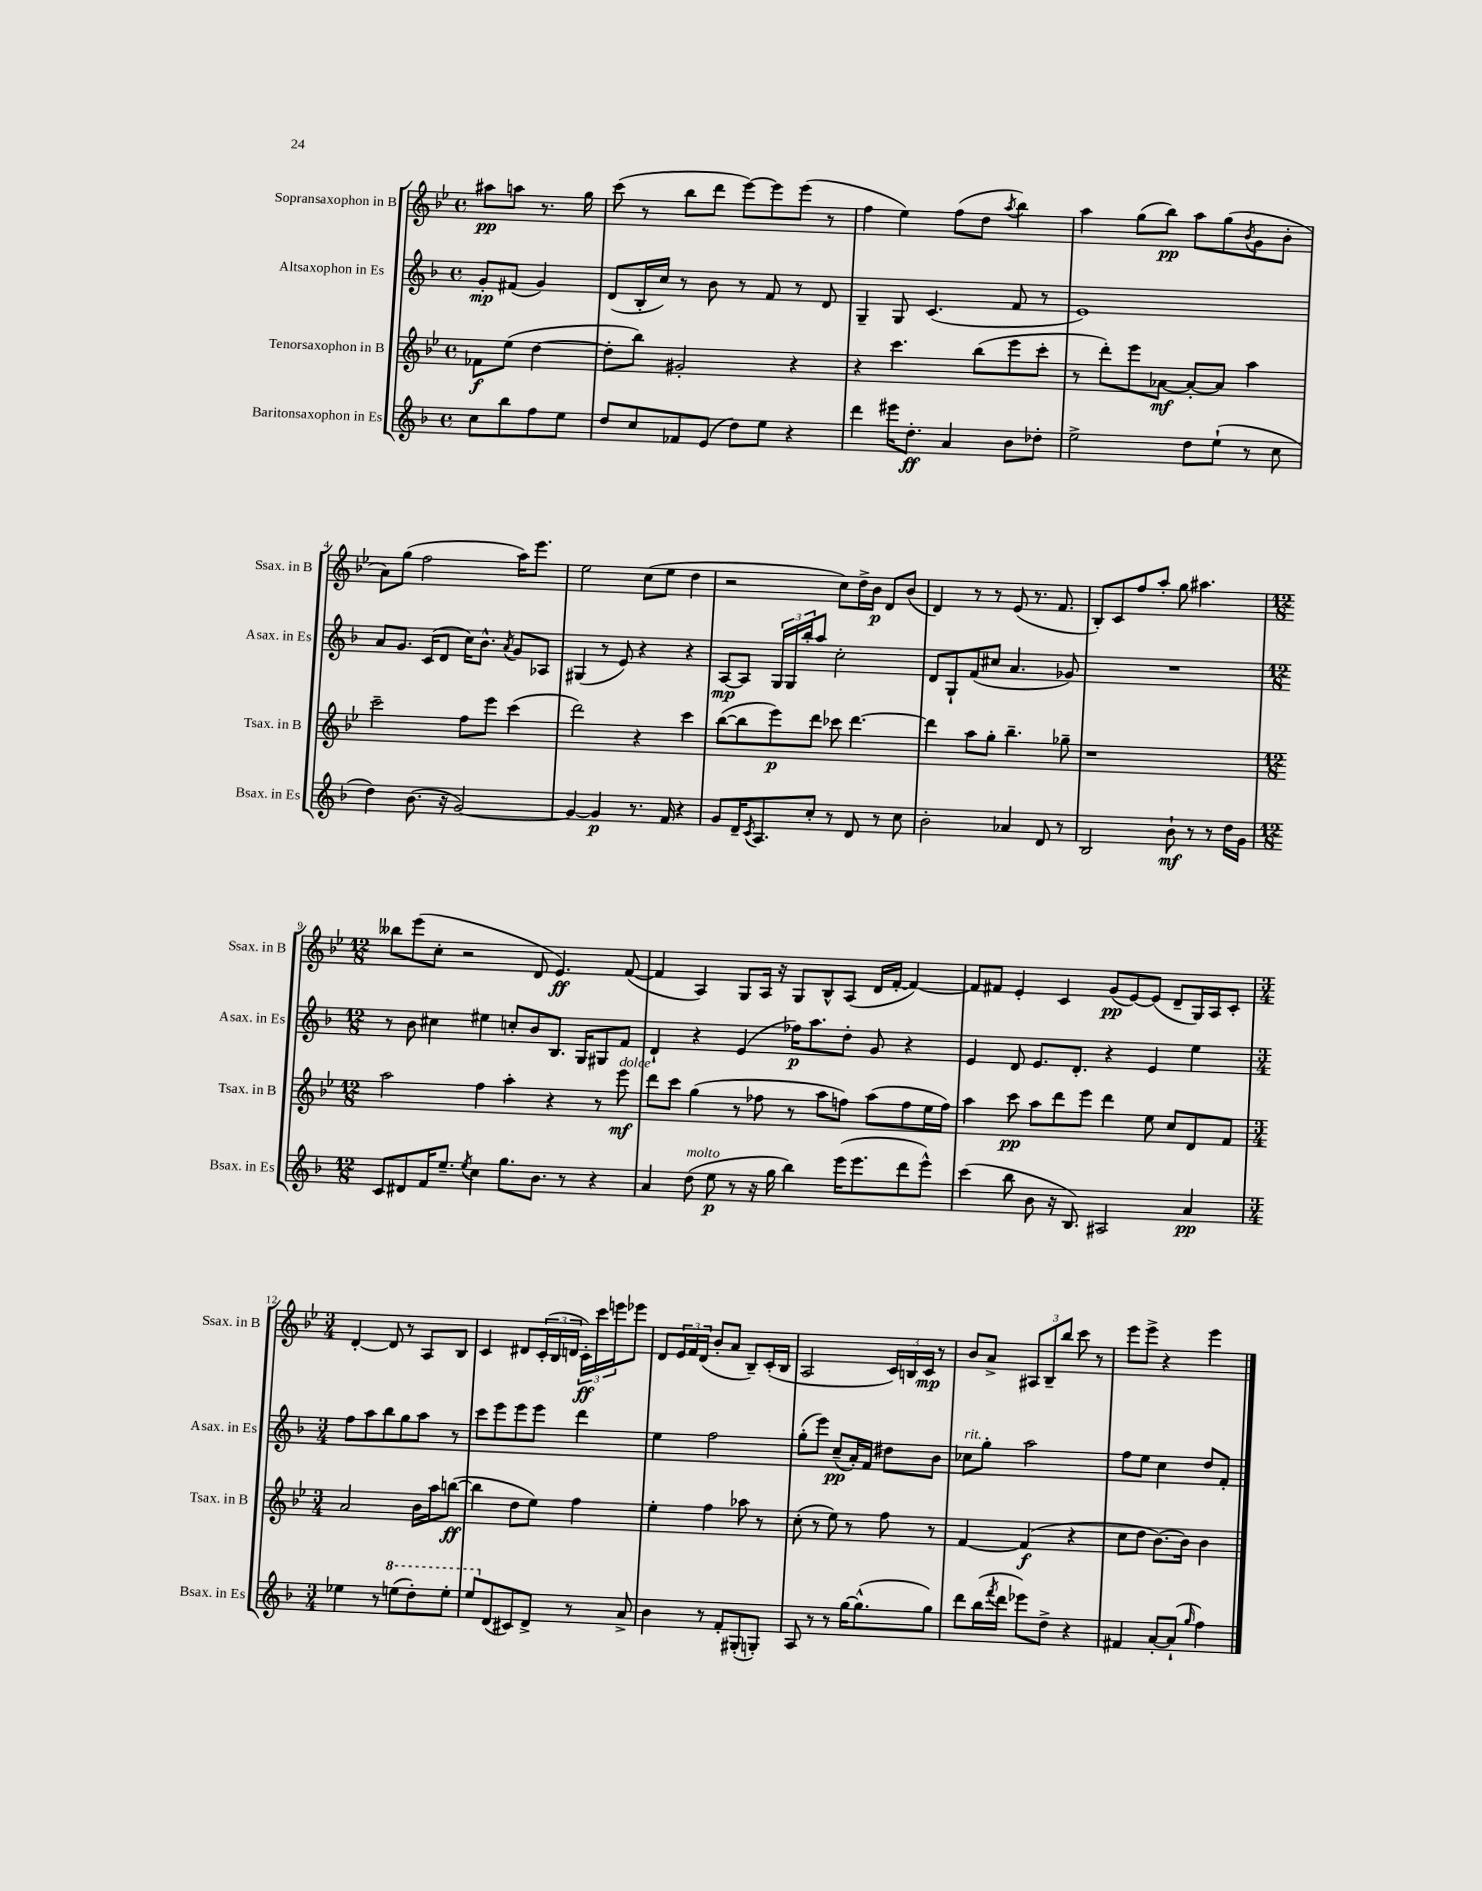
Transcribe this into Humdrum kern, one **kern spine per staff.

**kern	**kern	**kern	**kern
*staff4	*staff3	*staff2	*staff1
*clefG2	*clefG2	*clefG2	*clefG2
*k[b-]	*k[b-e-]	*k[b-]	*k[b-e-]
*M4/4	*M4/4	*M4/4	*M4/4
*met(c)	*met(c)	*met(c)	*met(c)
8cc\L	8f-\L	8g'/L	8aa#\L
8bb-\	(8ee-\J	(8f#/J	8aa\J
8ff\	[4dd\	4g/)	8.r
8ee\J	.	.	.
.	.	.	16gg\
=	=	=	=
8dd/L	8dd'\]L	(8d/L	(8ccc\
8cc/	8bb-\J)	16B-'/L	8r
.	.	16cc/JJ)	.
8f-/	2g#'/	8r	8bb-\L
(8e/J	.	8b-\	8ddd\J
8dd\L)	.	8r	[8eee-\L)
8ee\J	.	8f/	8eee-\]
4r	4r	8r	(8eee-\J
.	.	8d/	8r
=	=	=	=
4ddd\	4r	4G~/	4ff\
16eee#\LK	4.ccc\	8G/	4ee-\)
8.dd'\J	.	.	.
.	.	(4.c/	.
4a/	.	.	(8ff\L
.	(8bb-\L	.	8dd\J
.	.	.	8qaa/
8b-\L	8eee-\	8f/	4bb-\)
8dd-'\J	8ccc'\J	8r	.
=	=	=	=
2ee^\	8r	1e)	4aa\
.	8ddd'\L)	.	.
.	8eee-\	.	(8gg\L
.	[8a-\J	.	8bb-\J)
8dd\L	8a-'/_L	.	8aa\L
(8ee`\J	8a-/]J	.	(8gg\
.	.	.	8qb-/
8r	4aa\	.	8g\
8cc\	.	.	8b-'\J
=	=	=	=
4dd\)	2ccc~\	8a/L	8a\L)
.	.	8.g/J	(8gg\J
(8.b-\	.	.	2ff\
.	.	(16c/LK	.
.	.	8d/J	.
16r	.	.	.
[2g/)	8ff\L	16cc\LK)	.
.	.	8.b-^^\J	.
.	8eee-\J	.	.
.	.	8qa/	.
.	(4ccc\	8g/L	16aa\LK)
.	.	.	8.eee-\J
.	.	8A-/J	.
=	=	=	=
4g/_	2ddd\)	(4G#/	2ee-\
4g/]	.	8r	.
.	.	8e/)	.
8.r	4r	4r	(8cc\L
.	.	.	8ee-\J
16f/	.	.	.
4r	4ccc\	4r	4dd\
=	=	=	=
8g/L	([8bb-\L	[8A/L	2r
16d~/K	8bb-\]	8A/]J	.
8qc/	.	.	.
8.A/	.	.	.
.	8eee-\)	24G/LL	.
.	.	24G/	.
.	.	24bb-'/J	.
8cc'/J	8ddd\J	8aa/J	.
8r	8ccc-\	2cc'\	8cc\L)
8d/	[4.ddd\	.	16dd^\L
.	.	.	16b-\JJ
8r	.	.	8d/L
8cc\	.	.	(8b-/J
=	=	=	=
2b-'\	4ddd\]	8d/L	4d/)
.	.	8G`/	.
.	8aa\L	(8f/	8r
.	8gg'\J	8cc#/J	8r
4a-/	4.bb-~\	4.a/	(8e-/
.	.	.	8.r
8d/	.	.	.
.	.	.	8.f/
8r	8gg-~\	8g-/)	.
=	=	=	=
2B-/	1r	1r	8B-'/L)
.	.	.	8c/
.	.	.	8ff/
.	.	.	8aa'/J
8b-`\	.	.	8gg\
8r	.	.	4.aa#\
8r	.	.	.
16dd\LL	.	.	.
16g\JJ	.	.	.
=	=	=	=
*M12/8	*M12/8	*M12/8	*M12/8
8c/L	2aa\	8r	8bb--\L
8d#/	.	8b-\	(8eee-\
16f/K	.	4cc#\	8cc'\J
8.ee~/J	.	.	.
.	.	.	2r
8qee/	.	.	.
4cc\	4ff\	4ee#\	.
8.gg\L	4aa'\	8cc'/L	.
.	.	8b-/	8d/
8.b-\J	.	.	.
.	4r	8.B-/J	4.e-/)
8r	.	.	.
.	.	16G/LK	.
4r	8r	8G#/	.
.	8eee-\	8f/J	([8f/
=	=	=	=
4a/	8ddd\L	4d`/	4f/]
.	8ccc\J	.	.
(8dd\	(4gg\	4r	4A/)
8ee\	.	.	.
8r	8r	(4e/	8G/L
16r	8ff-\	.	16A/Jk
16gg\	.	.	16r
4bb-\)	8r	16ff-\LK)	8G/L
.	.	8.aa\	.
.	8aa\L	.	8B-^^/
(16eee\LK	8ff\J)	8dd'\J	(8A/J
8.eee\	.	.	.
.	(8aa\L	8g/	16d/LL
.	.	.	[16f'/JJ
8ddd\	8ff\	4r	4f/_)
8eee^^\J)	16ee-\L	.	.
.	16ff\JJ)	.	.
=	=	=	=
(4ccc\	4aa\	4e/	8f/]L
.	.	.	8f#/J
8bb-\	8ccc\	8d/	4e-'/
8b-\	8aa\L	8.e/L	.
16r	8ddd\	.	4c/
8.B-/)	.	8.d'/J	.
.	8eee-\J	.	.
2A#/	4ddd\	4r	(8g/L
.	.	.	[8e-/)
.	8ee-\	4e/	(8e-/]J
.	8cc/L	.	8d~/L
4a/	8d/	4ee\	16G/L)
.	.	.	16A/J
.	8f/J	.	8c'/J
=	=	=	=
*M3/4	*M3/4	*M3/4	*M3/4
4ee-\	2a/	8ff\L	[4d'/
.	.	8aa\	.
8r	.	8bb-\	8d/]
(8eee\L	.	8gg\	8r
8ddd'\)	16b-\LL	8aa\J	8A/L
.	16aa\J	.	.
8eee'\J	([8bb\J	8r	8B-/J
=	=	=	=
8eee/L	4bb\]	8ccc\L	4c/
(8d/	.	8eee\	.
8c#/)	8dd\L	8eee\	8d#/L
8d^/J	8ee-\J)	8eee\J	(24c'/L
.	.	.	24B-/
.	.	.	24d/JJ
8r	4ff\	4ddd\	24c'\LL)
.	.	.	24ccc\
.	.	.	24eee\J
8a^/	.	.	8eee-\J
=	=	=	=
4b-\	4ee-'\	4ee\	8d/L
.	.	.	24e-/L
.	.	.	24f/
.	.	.	(24d/JJ
8r	4ff\	2ff\	8b-'/L
8f'/L	.	.	8a/J
(8G#'/	8aa-\	.	8B-~/L)
8G'/J)	8r	.	(16c'/L
.	.	.	16B-/JJ
=	=	=	=
8A/	(8cc'\	(8gg'\L	2A/
8r	8r	8eee\J)	.
8r	8ee-\)	(8cc~/L	.
[16gg\LK	8r	16a'/L)	.
(8.gg^^\]	.	16f/JJ	.
.	8ff\	8dd#\L	24c/LL)
.	.	.	24B/
.	.	.	24c/JJ
8gg\J)	8r	8b-\J	8r
=	=	=	=
8ddd\L	[4f/	8cc-\L	8b-/L
(16bb-\L	.	8gg'\J	8a^/J
8qfff/	.	.	.
16ddd\JJ	.	.	.
8eee-\L)	(4f/]	2aa\	12A#/L
.	.	.	12B-~/
8dd^\J	.	.	.
.	.	.	12bb-/J
4r	4r	.	8ccc\
.	.	.	8r
=	=	=	=
4f#/	8cc\L	8ff\L	8eee-\L
.	8dd\J	8ee\J	8eee-^\J
[8a'/L	[8.b-\L)	4cc\	4r
(8a`/]J	.	.	.
.	16b-\]Jk	.	.
16qqgg/	.	.	.
4ff\)	4b-\	8dd/L	4eee-\
.	.	8f'/J	.
==	==	==	==
*-	*-	*-	*-
